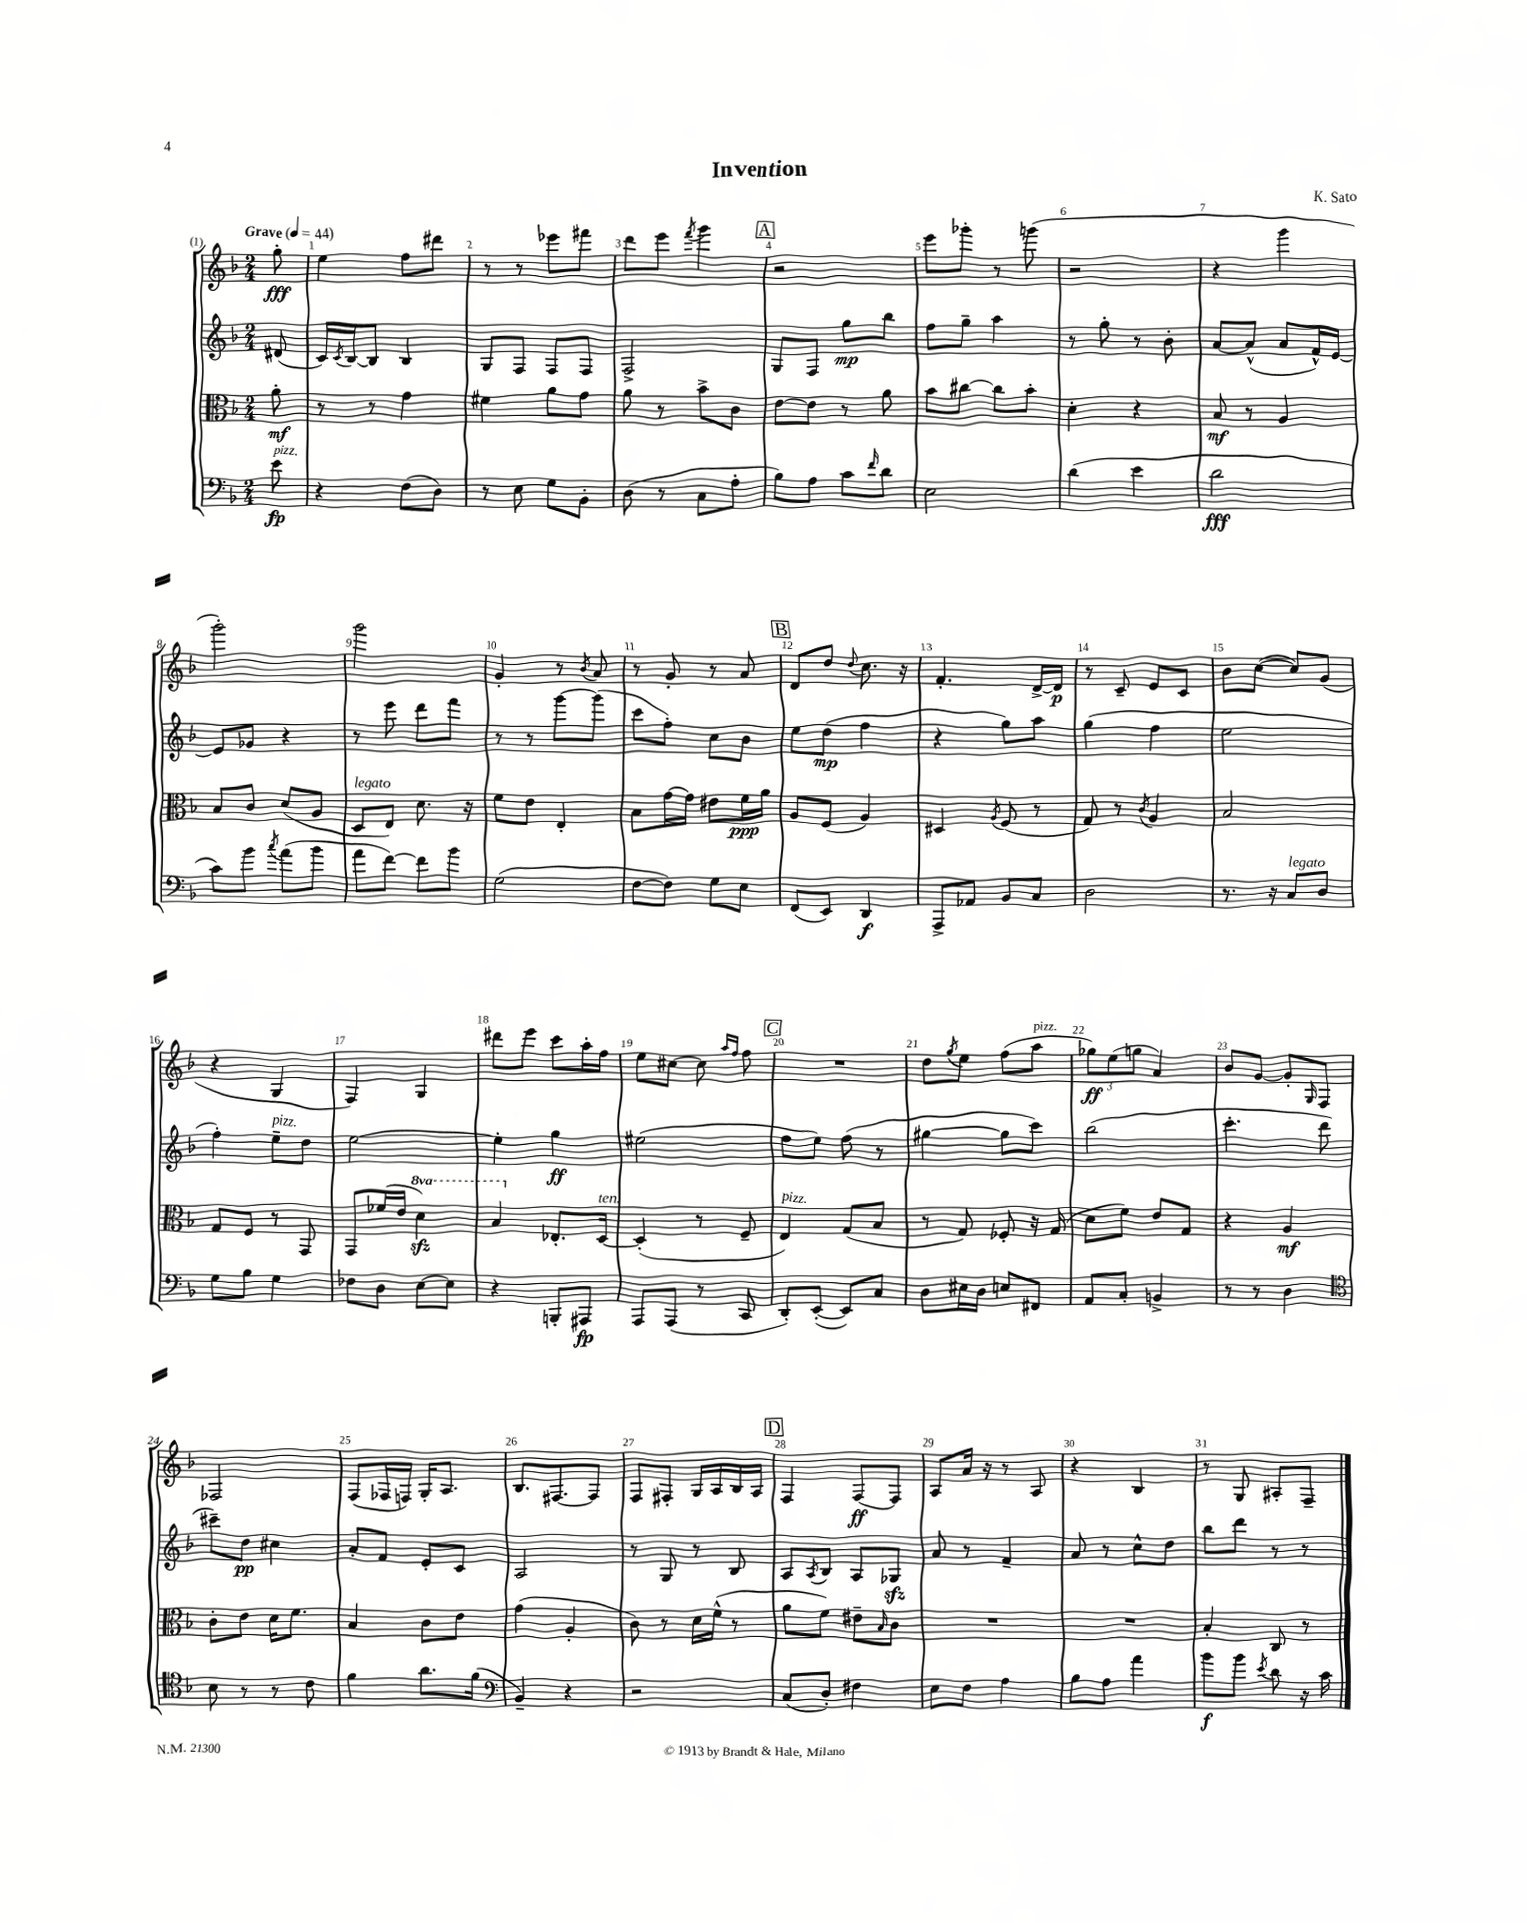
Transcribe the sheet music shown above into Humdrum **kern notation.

**kern	**dynam	**kern	**dynam	**kern	**dynam	**kern	**dynam
*part4	*part4	*part3	*part3	*part2	*part2	*part1	*part1
*staff4	*staff4	*staff3	*staff3	*staff2	*staff2	*staff1	*staff1
*clefF4	*	*clefC3	*	*clefG2	*	*clefG2	*
*k[b-]	*	*k[b-]	*	*k[b-]	*	*k[b-]	*
*M2/4	*	*M2/4	*	*M2/4	*	*M2/4	*
*MM44	*	*MM44	*	*MM44	*	*MM44	*
=	=	=	=	=	=	=	=
!	!	!	!	!	!	!LO:TX:a:B:t=Grave	!
!LO:TX:a:i:t=pizz.	!	!	!	!	!	!	!
8e\	fp	8a'\	mf	(8d#X/	.	8gg'\	fff
=1	=1	=1	=1	=1	=1	=1	=1
4r	.	8r	.	16c/LL)	.	4ee\	.
.	.	.	.	8qc/	.	.	.
.	.	.	.	[16B-/J	.	.	.
.	.	8r	.	8B-/J]	.	.	.
(8F\L	.	4g\	.	4B-/	.	8ff\L	.
8D\J)	.	.	.	.	.	8ddd#X\J	.
=2	=2	=2	=2	=2	=2	=2	=2
8r	.	4f#X\	.	8G/L	.	8r	.
8E\	.	.	.	8F/J	.	8r	.
8G\L	.	8a\L	.	8F/L	.	8eee-X\L	.
8BB-'\J	.	8g\J	.	8F/J	.	8fff#X\J	.
=3	=3	=3	=3	=3	=3	=3	=3
(8D\	.	8a\	.	2F^/	.	8ddd\L	.
8r	.	8r	.	.	.	8eee\J	.
.	.	.	.	.	.	8qfff/	.
8C\L	.	8b-^\L	.	.	.	4ggg\	.
8A'\J	.	8c\J	.	.	.	.	.
!!LO:REH:place=s1:t=A
=4	=4	=4	=4	=4	=4	=4	=4
8B-\L)	.	[8e\L	.	8G/L	.	2r	.
8A\J	.	8e\J]	.	8F/J	.	.	.
8c\L	.	8r	.	8gg\L	mp	.	.
16qqf/	.	.	.	.	.	.	.
8d\J	.	8a\	.	8bb-\J	.	.	.
=5	=5	=5	=5	=5	=5	=5	=5
2E\	.	8b-\L	.	8ff\L	.	8eee\L	.
.	.	[8cc#X\J	.	8gg~\J	.	8ggg-X'\J	.
.	.	8cc#\L]	.	4aa\	.	8r	.
.	.	8b-'\J	.	.	.	(8gggn\	.
=6	=6	=6	=6	=6	=6	=6	=6
(4d\	.	4d'\	.	8r	.	2r	.
.	.	.	.	8gg'\	.	.	.
4e\	.	4r	.	8r	.	.	.
.	.	.	.	8b-'\	.	.	.
=7	=7	=7	=7	=7	=7	=7	=7
2d\	fff	8B-/	mf	[8a/L	.	4r	.
.	.	8r	.	(8a^^/J]	.	.	.
.	.	4A/	.	8a/L	.	4ggg\	.
.	.	.	.	16f^^/L)	.	.	.
.	.	.	.	[16e/JJ	.	.	.
!!LO:LB:g=z
=8	=8	=8	=8	=8	=8	=8	=8
8c\L)	.	8B-/L	.	8e/L]	.	2ggg'\)	.
8b-\J	.	8c/J	.	8g-X/J	.	.	.
8qcc/	.	.	.	.	.	.	.
(8a\L	.	(8d/L	.	4r	.	.	.
8b-\J	.	8A/J	.	.	.	.	.
=9	=9	=9	=9	=9	=9	=9	=9
!	!	!LO:TX:a:i:t=legato	!	!	!	!	!
8a\L	.	8D/L	.	8r	.	2ggg\	.
[8f\J)	.	8E/J)	.	8eee\	.	.	.
8f\L]	.	8.d\	.	8ddd\L	.	.	.
8b-\J	.	.	.	8fff\J	.	.	.
.	.	16r	.	.	.	.	.
=10	=10	=10	=10	=10	=10	=10	=10
(2G\	.	8f\L	.	8r	.	4g'/	.
.	.	8e\J	.	8r	.	.	.
.	.	4E'/	.	[8ggg\L	.	8r	.
.	.	.	.	.	.	8qb-/	.
.	.	.	.	(8ggg\J]	.	8a/	.
=11	=11	=11	=11	=11	=11	=11	=11
[8F\L	.	8B-\L	.	8ccc\L	.	8r	.
8F\J])	.	[16g\L	.	8ff'\J)	.	8g'/	.
.	.	16g\JJ]	.	.	.	.	.
8G\L	.	8e#X\L	.	8cc\L	.	8r	.
8E\J	.	16f\L	ppp	8b-\J	.	8a/	.
.	.	16a\JJ	.	.	.	.	.
!!LO:REH:place=s1:t=B
=12	=12	=12	=12	=12	=12	=12	=12
(8FF/L	.	8A/L	.	8ee\L	.	8d/L	.
8EE/J)	.	(8F/J	.	(8dd\J	mp	8dd/J	.
.	.	.	.	.	.	8qqdd/	.
4DD/	f	4A/)	.	4ff\	.	8.cc\	.
.	.	.	.	.	.	16r	.
=13	=13	=13	=13	=13	=13	=13	=13
8AAA^/L	.	4D#X/	.	4r	.	4.f'/	.
8AA-X/J	.	.	.	.	.	.	.
.	.	8qA/	.	.	.	.	.
8BB-/L	.	(8F/	.	8gg\L)	.	.	.
8C/J	.	8r	.	8aa\J	.	[16d^/LL	.
.	.	.	.	.	.	16d/JJ]	p
=14	=14	=14	=14	=14	=14	=14	=14
2D\	.	8G/)	.	(4gg\	.	8r	.
.	.	8r	.	.	.	8c~/	.
.	.	8qc/	.	.	.	.	.
.	.	4A/	.	4ff\	.	8e/L	.
.	.	.	.	.	.	8c/J	.
=15	=15	=15	=15	=15	=15	=15	=15
8.r	.	2B-/	.	2ee\	.	8b-\L	.
.	.	.	.	.	.	([8cc\J	.
16r	.	.	.	.	.	.	.
!LO:TX:a:i:t=legato	!	!	!	!	!	!	!
8C/L	.	.	.	.	.	8cc/L])	.
8D/J	.	.	.	.	.	(8g/J	.
!!LO:LB:g=z
=16	=16	=16	=16	=16	=16	=16	=16
8G\L	.	8G/L	.	4ff'\)	.	4r	.
8B-\J	.	8F/J	.	.	.	.	.
!	!	!	!	!LO:TX:a:i:t=pizz.	!	!	!
4G\	.	8r	.	8ee~\L	.	4G/	.
.	.	8GG/	.	8dd\J	.	.	.
=17	=17	=17	=17	=17	=17	=17	=17
8F-X\L	.	8GG/L	.	[2ee\	.	4F/)	.
8D\J	.	(16f-X/L	.	.	.	.	.
.	.	16e/JJ	.	.	.	.	.
*	*	*8va	*	*	*	*	*
[8E\L	.	4ddzz\)	.	.	.	4G/	.
8E\J]	.	.	.	.	.	.	.
=18	=18	=18	=18	=18	=18	=18	=18
4r	.	4b-/	.	4ee'\]	.	8ddd#X\L	.
.	.	.	.	.	.	8eee\J	.
*	*	*X8va	*	*	*	*	*
8BBBn'/L	.	8.E-X'/L	.	4gg\	ff	8ccc\L	.
8AAA#X/J	fp	.	.	.	.	16aa'\L	.
!	!	!LO:TX:a:i:t=ten.	!	!	!	!	!
.	.	[16D/Jk	.	.	.	16ff\JJ	.
=19	=19	=19	=19	=19	=19	=19	=19
8AAA/L	.	(4D'/]	.	(2ee#X\	.	8ee\L	.
(8AAA/J	.	.	.	.	.	[8cc#X\J	.
8r	.	8r	.	.	.	8cc#\]	.
.	.	.	.	.	.	16qqaa/LL	.
.	.	.	.	.	.	16qqff/JJ	.
8CC/	.	8F~/	.	.	.	8ff\	.
!!LO:REH:place=s1:t=C
=20	=20	=20	=20	=20	=20	=20	=20
!	!	!LO:TX:a:i:t=pizz.	!	!	!	!	!
8DD'/L)	.	4E/)	.	8ff\L	.	2r	.
([8EE'/J	.	.	.	8ee\J)	.	.	.
8EE/L])	.	(8G/L	.	(8ff\	.	.	.
8C/J	.	8B-/J	.	8r	.	.	.
=21	=21	=21	=21	=21	=21	=21	=21
8D\L	.	8r	.	[4gg#X\	.	8dd\L	.
.	.	.	.	.	.	8qgg/	.
16E#X\L	.	8G/)	.	.	.	8ee\J	.
16D\JJ	.	.	.	.	.	.	.
8En/L	.	8F-X'/	.	8gg#\L]	.	(8ff\L	.
!	!	!	!	!	!	!LO:TX:a:i:t=pizz.	!
8FF#X/J	.	16r	.	8ccc\J)	.	8aa\J	.
.	.	(16G/	.	.	.	.	.
=22	=22	=22	=22	=22	=22	=22	=22
8AA/L	.	8d\L	.	(2bb-\	.	12gg-X\L)	ff
.	.	.	.	.	.	(12ee\	.
8C'/J	.	8f\J)	.	.	.	.	.
.	.	.	.	.	.	12ggn\J	.
4BBn^/	.	8e/L	.	.	.	4a/)	.
.	.	8G/J	.	.	.	.	.
=23	=23	=23	=23	=23	=23	=23	=23
8r	.	4r	.	4.ccc'\	.	8b-/L	.
8r	.	.	.	.	.	[8g/J	.
4D\	.	4A/	mf	.	.	8g'/L]	.
.	.	.	.	.	.	16qqG/	.
.	.	.	.	8ddd\	.	8F/J	.
!!LO:LB:g=z
=24	=24	=24	=24	=24	=24	=24	=24
*clefC4	*	*	*	*	*	*	*
8B-\	.	8c'\L	.	8ccc#X~\L)	.	2F-X/	.
8r	.	8e\J	.	8dd\J	pp	.	.
8r	.	16d\KL	.	4cc#X\	.	.	.
.	.	8.f\J	.	.	.	.	.
8c\	.	.	.	.	.	.	.
=25	=25	=25	=25	=25	=25	=25	=25
4f\	.	4B-/	.	8a'/L	.	(8F/L	.
.	.	.	.	8f/J	.	16F-X/L	.
.	.	.	.	.	.	16Fn/JJ)	.
8.a\L	.	8c\L	.	8e'/L	.	16G'/KL	.
.	.	.	.	.	.	8.A/J	.
.	.	8e\J	.	8c/J	.	.	.
(16f\Jk	.	.	.	.	.	.	.
=26	=26	=26	=26	=26	=26	=26	=26
*clefF4	*	*	*	*	*	*	*
4BB-~/)	.	(4g\	.	2A/	.	8.B-/L	.
.	.	.	.	.	.	[8.F#X/	.
4r	.	4A'/	.	.	.	.	.
.	.	.	.	.	.	8F#/J]	.
=27	=27	=27	=27	=27	=27	=27	=27
2r	.	8c\)	.	8r	.	8F/L	.
.	.	8r	.	8G/	.	8F#X'/J	.
.	.	16d\LL	.	8r	.	16G/LL	.
.	.	(16f^^\JJ	.	.	.	16A/	.
.	.	8r	.	8B-/	.	16B-/	.
.	.	.	.	.	.	16A/JJ	.
!!LO:REH:place=s1:t=D
=28	=28	=28	=28	=28	=28	=28	=28
(8C/L	.	8a\L	.	8A/L	.	4F/	.
.	.	.	.	8qA/	.	.	.
8D'/J)	.	8f\J)	.	8B-/J	.	.	.
4F#X\	.	8e#X~\L	.	8A/L	.	[8F/L	ff
.	.	16qqB-/	.	.	.	.	.
.	.	8c\J	.	8G-Xzz/J	.	8F/J]	.
=29	=29	=29	=29	=29	=29	=29	=29
8E\L	.	2r	.	8a/	.	8A/L	.
8F\J	.	.	.	8r	.	16a/Jk	.
.	.	.	.	.	.	16r	.
4A\	.	.	.	4f~/	.	8r	.
.	.	.	.	.	.	8A/	.
=30	=30	=30	=30	=30	=30	=30	=30
8B-\L	.	2r	.	8a/	.	4r	.
8A\J	.	.	.	8r	.	.	.
4a\	.	.	.	8cc^^\L	.	4B-/	.
.	.	.	.	8dd\J	.	.	.
=31	=31	=31	=31	=31	=31	=31	=31
8b-\L	f	4B-'/	.	8bb-\L	.	8r	.
8b-\J	.	.	.	8ddd\J	.	8G/	.
8qe/	.	.	.	.	.	.	.
8d\	.	8C/	.	8r	.	8A#X'/L	.
16r	.	8r	.	8r	.	8F~/J	.
16c\	.	.	.	.	.	.	.
==	==	==	==	==	==	==	==
*-	*-	*-	*-	*-	*-	*-	*-
